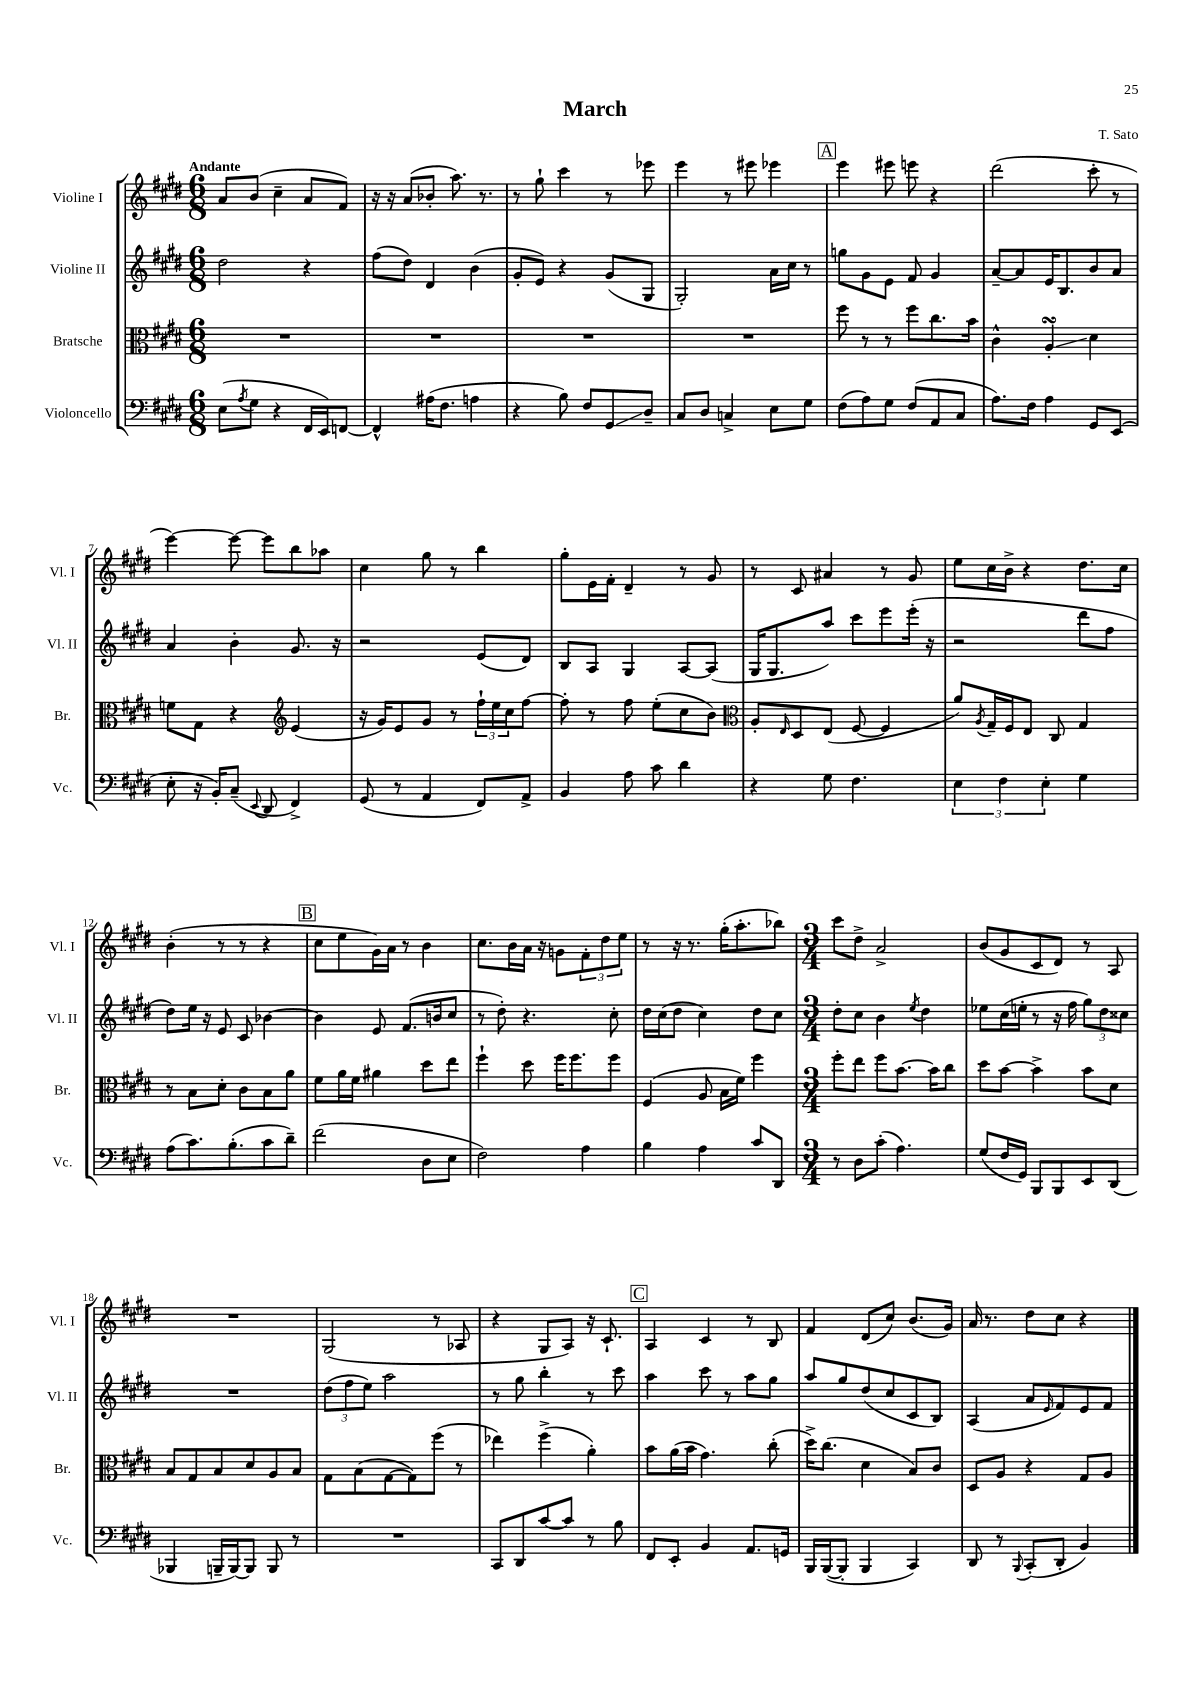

**kern	**kern	**kern	**kern
*staff4	*staff3	*staff2	*staff1
*clefF4	*clefC3	*clefG2	*clefG2
*k[f#c#g#d#]	*k[f#c#g#d#]	*k[f#c#g#d#]	*k[f#c#g#d#]
*M6/8	*M6/8	*M6/8	*M6/8
(8E\L	2.r	2dd#\	8a/L
8qA/	.	.	.
8G#\J	.	.	(8b/J
4r	.	.	4cc#~\
16FF#/LL	.	4r	8a/L
16EE/J)	.	.	.
[8FF/J	.	.	8f#/J)
=	=	=	=
4FF^^/]	2.r	(8ff#\L	16r
.	.	.	16r
.	.	8dd#\J)	(8a/L
(16A#\LK	.	4d#/	8b-'/J
8.F#\J	.	.	.
.	.	.	8.aa\)
4A\	.	(4b\	.
.	.	.	8.r
=	=	=	=
4r	2.r	8g#'/L	8r
.	.	8e/J)	8gg#`\
8B\)	.	4r	4ccc#\
8F#/L	.	.	.
8GG#/	.	(8g#/L	8r
8D#~/J	.	8G#/J	8eee-\
=	=	=	=
8C#/L	2.r	2G#'/)	4eee\
8D#/J	.	.	.
4C^/	.	.	8r
.	.	.	8eee#\
8E\L	.	16a\LL	4eee-\
.	.	16cc#\JJ	.
8G#\J	.	8r	.
=	=	=	=
(8F#\L	8ff#\	8gg\L	4eee\
8A\)	8r	8g#\	.
8G#\J	8r	8e\J	8eee#\
(8F#/L	8ff#\L	8f#/	8eee\
8AA/	8.cc#\	4g#/	4r
8C#/J	.	.	.
.	16b\Jk	.	.
=	=	=	=
8.A\L)	4c#^^\	[8a~/L	(2ddd#\
.	.	8a/]	.
16F#\Jk	.	.	.
4A\	4A'/	16e/K	.
.	.	8.B/	.
8GG#/L	4d#\	8b/	8ccc#'\
(8EE/J	.	8a/J	8r
=	=	=	=
8E'\	8f\L	4a/	[4eee\)
16r	8G#\J	.	.
16BB'/LK)	.	.	.
(8C#~/J	4r	4b'\	8eee\_
8qqEE/	.	.	.
8DD#/	.	.	8eee\]L
*	*clefG2	*	*
4FF#^/)	(4e/	8.g#/	8bb\
.	.	.	8aa-\J
.	.	16r	.
=	=	=	=
(8GG#/	16r	2r	4cc#\
.	16g#/LK)	.	.
8r	8e/	.	.
4AA/	8g#/J	.	8gg#\
.	8r	.	8r
8FF#/L)	24ff#`\LL	(8e/L	4bb\
.	24ee\	.	.
.	24cc#\J	.	.
8AA^/J	[8ff#\J	8d#/J)	.
=	=	=	=
4BB/	8ff#'\]	8B/L	8gg#'\L
.	8r	8A/J	16e\L
.	.	.	16f#'\JJ
8A\	8ff#\	4G#/	4d#~/
8c#\	(8ee'\L	.	.
4d#\	8cc#\	[8A/L	8r
.	8b\J)	(8A/]J	8g#/
=	=	=	=
*	*clefC3	*	*
4r	8A'/L	16G#/LK	8r
.	.	8.G#/	.
.	16qqE/	.	.
.	8D#/	.	8c#/
8G#\	(8E/J	8aa/J)	4a#/
4.F#\	[8F#/	8ccc#\L	.
.	4F#/]	8eee\	8r
.	.	(16eee'\Jk	8g#/
.	.	16r	.
=	=	=	=
6E\	8a/L)	2r	8ee\L
.	8qA/	.	.
.	16G#~/L	.	16cc#\L
6F#\	.	.	.
.	16F#/J	.	16b^\JJ
.	8E/J	.	4r
6E'\	.	.	.
.	8C#/	.	.
4G#\	4G#/	8ddd#\L	8.dd#\L
.	.	8ff#\J	.
.	.	.	16cc#\Jk
=	=	=	=
(8A\L	8r	8dd#\L)	(4b'\
8.c#\)	8B\L	16ee\Jk	.
.	.	16r	.
.	8d#'\J	8e/	8r
(8.B'\	.	.	.
.	8c#\L	8c#/	8r
8c#\	8B\	[4b-\	4r
8d#~\J)	8a\J	.	.
=	=	=	=
(2f#\	8f#\L	4b-\]	8cc#\L
.	16a\L	.	8ee\
.	16f#\JJ	.	.
.	4a#\	8e/	16g#\L)
.	.	.	16a\JJ
.	.	(8.f#/L	8r
8D#\L	8dd#\L	.	4b\
.	.	16b/k	.
8E\J	8ee\J	8cc#/J	.
=	=	=	=
2F#\)	4ff#`\	8r	8.cc#\L
.	.	8dd#'\)	.
.	.	.	16b\L
.	8dd#\	4.r	16a\JJ
.	.	.	16r
.	16ff#\LK	.	8g\L
.	8.ff#\	.	.
4A\	.	.	12f#'\
.	.	.	12dd#\
.	8ff#\J	8cc#'\	.
.	.	.	12ee\J
=	=	=	=
4B\	(4F#/	16dd#\LL	8r
.	.	(16cc#\J	.
.	.	8dd#\J	16r
.	.	.	8.r
4A\	8A/	4cc#\)	.
.	16B\LL	.	(16gg#'\LK
.	16f#\JJ)	.	8.aa'\
8c#/L	4ff#\	8dd#\L	.
8DD#/J	.	8cc#\J	8bb-\J)
=	=	=	=
*M3/4	*M3/4	*M3/4	*M3/4
8r	8ff#'\L	8dd#'\L	8ccc#\L
8D#\L	8ee\J	8cc#\J	8dd#^\J
(8c#'\J	8ff#\L	4b\	2a^/
4.A\)	[8.b\J	.	.
.	.	8qee/	.
.	.	4dd#\	.
.	16b\]LK	.	.
.	8cc#\J	.	.
=	=	=	=
(8G#/L	8dd#\L	8ee-\L	(8b/L
16F#/L	[8b\J	(16cc#\L	8g#/
16GG#/JJ)	.	16ee'\JJ	.
8BBB/L	4b^\]	8r	8c#/
8BBB/	.	16r	8d#/J)
.	.	16ff#\	.
8EE/	8b\L	12gg#\L)	8r
.	.	12dd#\	.
(8DD#/J	8d#\J	.	8A/
.	.	12cc##\J	.
=	=	=	=
4BBB-/	8B/L	2.r	2.r
.	8G#/	.	.
16BBB~/LL	8B/	.	.
[16BBB/J)	.	.	.
8BBB/]J	8d#/	.	.
8BBB/	8A/	.	.
8r	8B/J	.	.
=	=	=	=
2.r	8G#\L	(12dd#\L	(2G#/
.	.	12ff#\	.
.	(8B\	.	.
.	.	12ee\J)	.
.	[8G#\	2aa\	.
.	8G#\])	.	.
.	(8ff#\J	.	8r
.	8r	.	8A-/
=	=	=	=
8CC#/L	4ee-\)	8r	4r
8DD#/	.	8gg#\	.
[8c#/	(4ff#^\	4bb'\	8G#/L
8c#/]J	.	.	8A/J)
8r	4a'\)	8r	16r
.	.	.	8.c#`/
8B\	.	8ccc#\	.
=	=	=	=
8FF#/L	8b\L	4aa\	4A/
8EE'/J	(16a\L	.	.
.	16b\JJ	.	.
4BB/	4.g#\)	8ccc#\	4c#/
.	.	8r	.
8.AA/L	.	8aa\L	8r
.	(8cc#'\	8gg#\J	8B/
16GG/Jk	.	.	.
=	=	=	=
16BBB/LL	16dd#^\LK)	8aa/L	4f#/
([16BBB/J	(8.cc#\J	.	.
8BBB'/]J	.	8gg#/	.
4BBB/	4d#\	(8dd#/	(8d#/L
.	.	8cc#/	8cc#/J)
4CC#/)	8B/L)	8c#/	(8.b/L
.	8c#/J	8B/J)	.
.	.	.	16g#/Jk)
=	=	=	=
8DD#/	8D#/L	(4A/	16a/
.	.	.	8.r
8r	8A/J	.	.
8qqBBB/	.	.	.
(8CC#'/L	4r	8a/L	8dd#\L
.	.	16qqe/	.
8DD#'/J	.	8f#/)	8cc#\J
4BB/)	8G#/L	8e/	4r
.	8A/J	8f#/J	.
==	==	==	==
*-	*-	*-	*-
